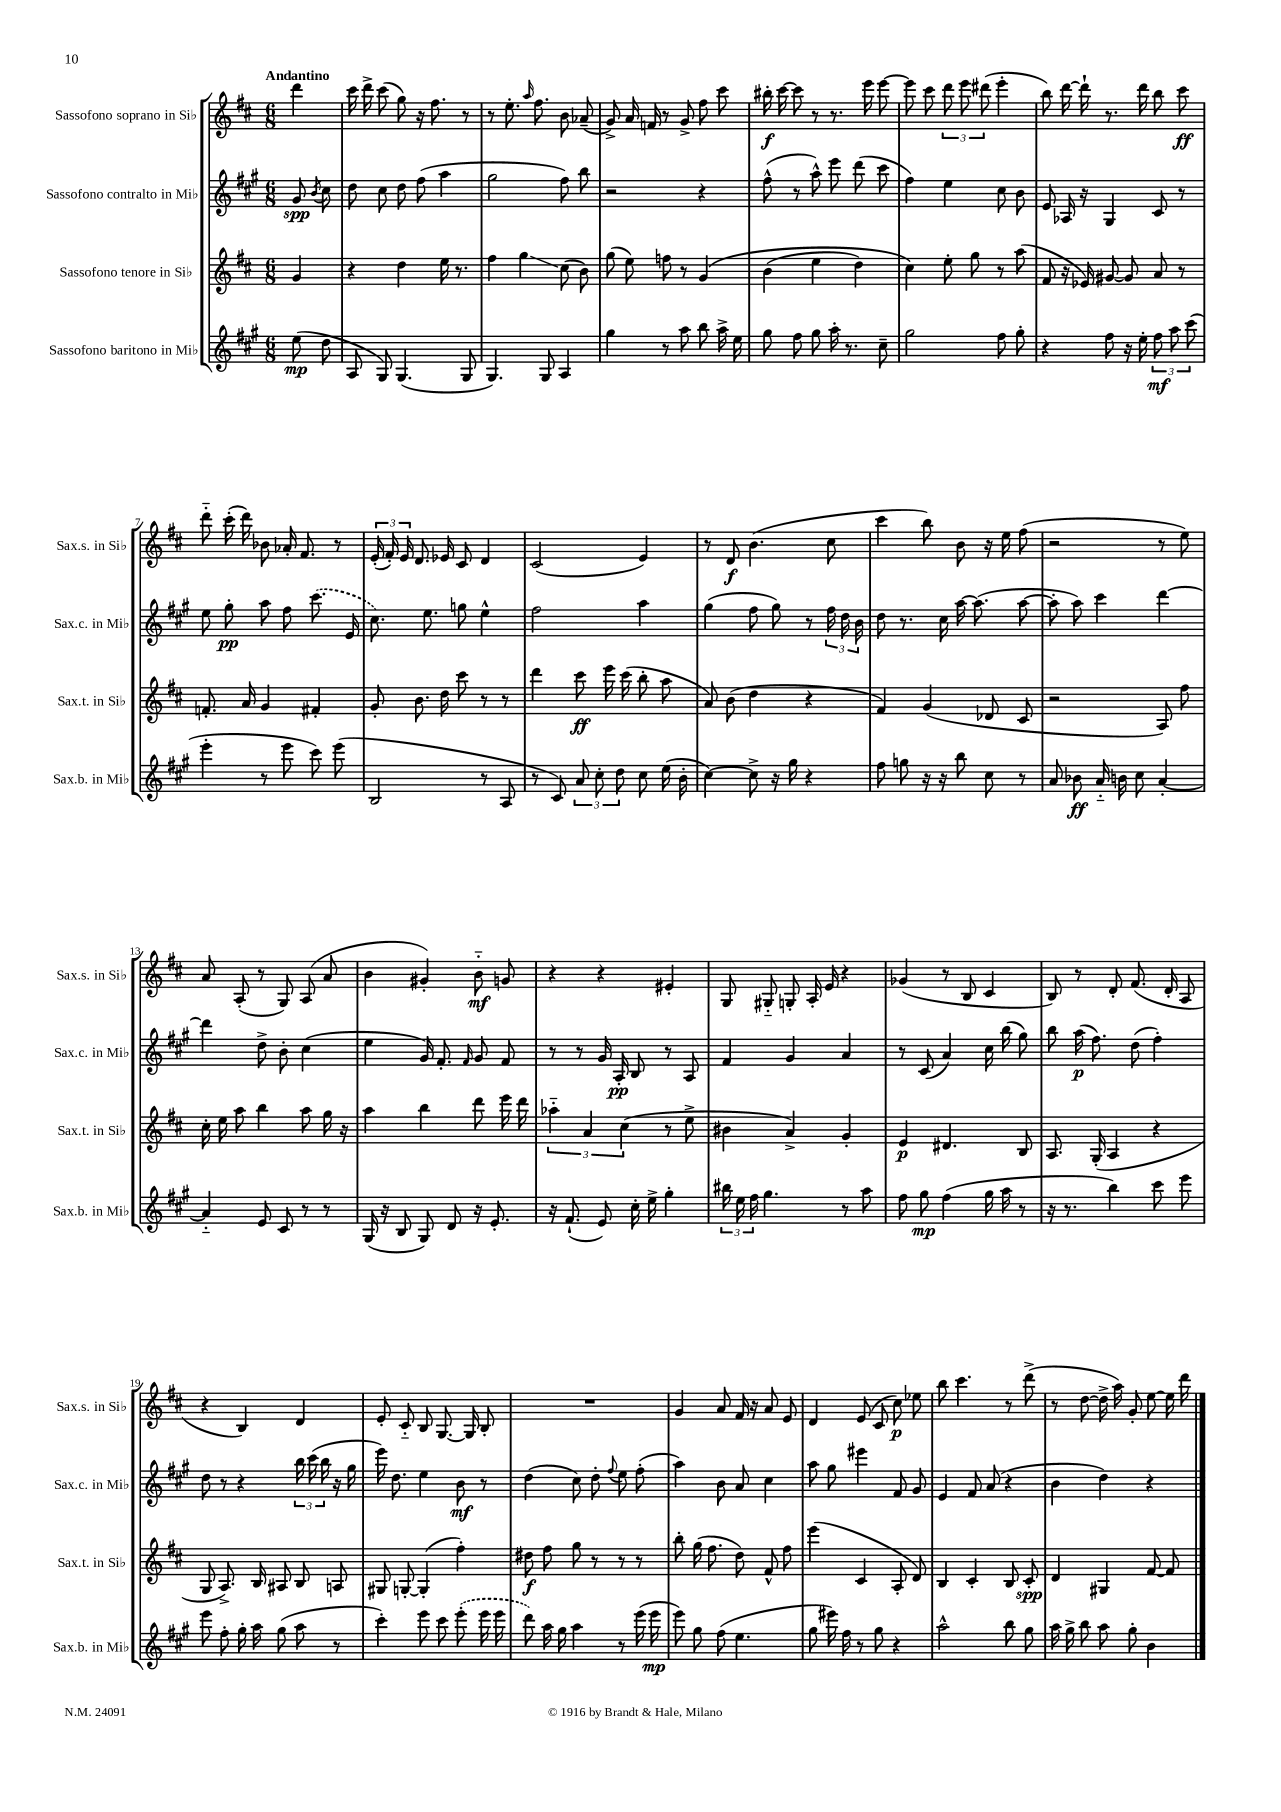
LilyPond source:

<<
\new StaffGroup <<
\new Staff = "s0" \with { instrumentName = "Sassofono soprano in Sib" shortInstrumentName = "Sax.s. in Sib" } {
    \clef treble \key d \major \numericTimeSignature \time 6/8 \partial 4 \tempo "Andantino"
    \autoBeamOff d'''4 |
    cis'''16 d'''16-> cis'''8( g''8) r16 fis''8. r8 |
    r8 e''8.-. \grace { a''16 } fis''8. b'8 aes'8--( |
    g'8->) a'16 f'16 r8 g'8-> fis''8 cis'''8 |
    bis''16-.\f cis'''16~ cis'''8 r8 r8. e'''16 e'''8~ |
    e'''8 cis'''8 \tuplet 3/2 { d'''8 e'''8 dis'''8( } e'''4-. |
    b''8) d'''16~ d'''16-! r8. d'''16 b''8 cis'''8\ff |
    d'''8-_ cis'''16-.( d'''16) bes'8 aes'16-. fis'8. r8 |
    \tuplet 3/2 { e'16-.( fis'16-.) e'16 } d'8. ees'16 cis'8 d'4 |
    cis'2( e'4) |
    r8 d'8\f b'4.( cis''8 |
    cis'''4 b''8) b'8 r16 e''16 fis''8( |
    r2 r8 e''8) |
    a'8 a8-.( r8 g8) a8( a'8 |
    b'4 gis'4-.) b'8-_\mf g'8 |
    r4 r4 eis'4-. |
    g8 gis8-_ g8-. a16-. e'16 r4 |
    ges'4( r8 b8 cis'4 |
    b8) r8 d'8-. fis'8.( d'16-. a8 |
    r4 b4) d'4 |
    e'8-. cis'8-_ b8 g8.~ g16 b8-. |
    R2. |
    g'4 a'8 fis'16 r16 a'8 e'8 |
    d'4 e'8( cis'8 cis''8\p) ees''8 |
    b''8 cis'''4. r8 d'''8->( |
    r8 d''8~ d''16-> a''16) g'8-. e''8~ e''16 d'''16 \bar "|." |
}
\new Staff = "s1" \with { instrumentName = "Sassofono contralto in Mib" shortInstrumentName = "Sax.c. in Mib" } {
    \clef treble \key a \major \numericTimeSignature \time 6/8 \partial 4
    \autoBeamOff gis'8\spp \acciaccatura { b'8 } cis''8 |
    d''8 cis''8 d''8 fis''8( a''4 |
    gis''2 fis''8) b''8 |
    r2 r4 |
    fis''8-^( r8 a''8-^) e'''8 d'''8( cis'''8 |
    fis''4) e''4 cis''8 b'8 |
    e'8 aes16 r16 gis4 cis'8 r8 |
    e''8 gis''8-.\pp a''8 fis''8 \once \slurDashed cis'''8.( e'16 |
    cis''8.) e''8. g''8 e''4-^ |
    fis''2 a''4 |
    gis''4( fis''8 gis''8) r8 \tuplet 3/2 { fis''16 d''16 b'16 } |
    d''8 r8. cis''16 a''16~ a''8.( a''8~ |
    a''8-. a''8) cis'''4 d'''4~ |
    d'''4 d''8-> b'8-. cis''4( |
    e''4 gis'16) fis'8.-. \grace { fis'16 } gis'8 fis'8 |
    r8 r8 gis'16 a16-.\pp b8 r8 a8 |
    fis'4 gis'4 a'4 |
    r8 cis'8( a'4) cis''16 b''16( gis''8) |
    b''8 a''16\p( fis''8.) d''8( fis''4-.) |
    d''8 r8 r4 \tuplet 3/2 { b''16 cis'''16( b''16 } r16 gis''16 |
    e'''16) d''8. e''4 b'8\mf r8 |
    d''4( cis''8) d''8-. \appoggiatura { fis''8 } e''8 fis''8-.( |
    a''4) b'8 a'8 cis''4 |
    a''8 gis''8 eis'''4 fis'8 gis'8 |
    e'4 fis'8 a'8( r4 |
    b'4 d''4) r4 \bar "|." |
}
\new Staff = "s2" \with { instrumentName = "Sassofono tenore in Sib" shortInstrumentName = "Sax.t. in Sib" } {
    \clef treble \key d \major \numericTimeSignature \time 6/8 \partial 4
    \autoBeamOff g'4 |
    r4 d''4 e''16 r8. |
    fis''4 g''4\glissando cis''8( b'8) |
    g''8( e''8) f''8 r8 g'4\( |
    b'4( e''4 d''4) |
    cis''4\) e''8-. g''8 r8 a''8( |
    fis'8 r16 ees'16) gis'8~ gis'8 a'8 r8 |
    f'8.-. a'16 g'4 fis'4-. |
    g'8-. b'8. d''16 cis'''8 r8 r8 |
    d'''4 cis'''8\ff e'''16 cis'''16( b''8-. a''8 |
    a'8) b'8( d''4 r4 |
    fis'4) g'4( des'8 cis'8 |
    r2 a8) fis''8 |
    cis''16-. e''16 a''8 b''4 a''8 g''16 r16 |
    a''4 b''4 d'''8 e'''16 d'''16 |
    \tuplet 3/2 { aes''4-_ a'4 cis''4( } r8 e''8-> |
    bis'4 a'4->) g'4-. |
    e'4\p dis'4. b8 |
    a8. g16-.( a4 r4 |
    g8 a8.->) b16 ais8 b8 a8 |
    gis8 g8~-. g4-.( fis''4-.) |
    dis''8\f fis''8 g''8 r8 r8 r8 |
    b''8-. g''16( fis''8. d''8) fis'8-^ fis''8 |
    e'''4( cis'4 a8-. d'8) |
    b4 cis'4-. b8 cis'8-.\spp |
    d'4 gis4 fis'8~ fis'8 \bar "|." |
}
\new Staff = "s3" \with { instrumentName = "Sassofono baritono in Mib" shortInstrumentName = "Sax.b. in Mib" } {
    \clef treble \key a \major \numericTimeSignature \time 6/8 \partial 4
    \autoBeamOff e''8\mp( d''8 |
    a8 gis8) gis4.( gis8 |
    gis4.) gis8 a4 |
    gis''4 r8 a''8 b''8 a''16-> e''16 |
    gis''8 fis''8 gis''8 a''16-. r8. cis''8-- |
    gis''2 fis''8 gis''8-. |
    r4 fis''8 r16 e''16-. \tuplet 3/2 { fis''8\mf a''8 cis'''8( } |
    e'''4-. r8 e'''8 cis'''8) e'''8( |
    b2 r8 a8 |
    r8 cis'8) \tuplet 3/2 { a'8 cis''8-. d''8 } cis''8 e''16( b'16-. |
    cis''4~) cis''8-> r16 gis''16 r4 |
    fis''8 g''8 r16 r16 b''8 cis''8 r8 |
    a'8 bes'8\ff a'16-_ b'16 cis''8 a'4~-. |
    a'4-_ e'8 cis'8 r8 r8 |
    gis16( r16 b8 gis8) d'8 r16 e'8.-. |
    r16 fis'8.-!( e'8) cis''16-. e''16-> gis''4-. |
    \tuplet 3/2 { bis''16 e''16 fis''16 } gis''4. r8 a''8 |
    fis''8 gis''8\mp fis''4( gis''16 a''16 r8 |
    r16 r8. b''4) cis'''8 e'''8 |
    e'''8 fis''8-. gis''16-. a''16 gis''8( a''8 r8 |
    cis'''4-.) e'''8 cis'''8 \once \slurDashed e'''8-.( e'''16 e'''16 |
    d'''8) a''16 gis''16 a''4 r8 e'''16( e'''16\mp |
    e'''8) gis''8 fis''8( e''4. |
    gis''8 eis'''16) fis''16 r8 gis''8 r4 |
    a''2-^ b''8 gis''8 |
    a''16 gis''16-> b''8 a''8 gis''8-. b'4 \bar "|." |
}
>>
>>
